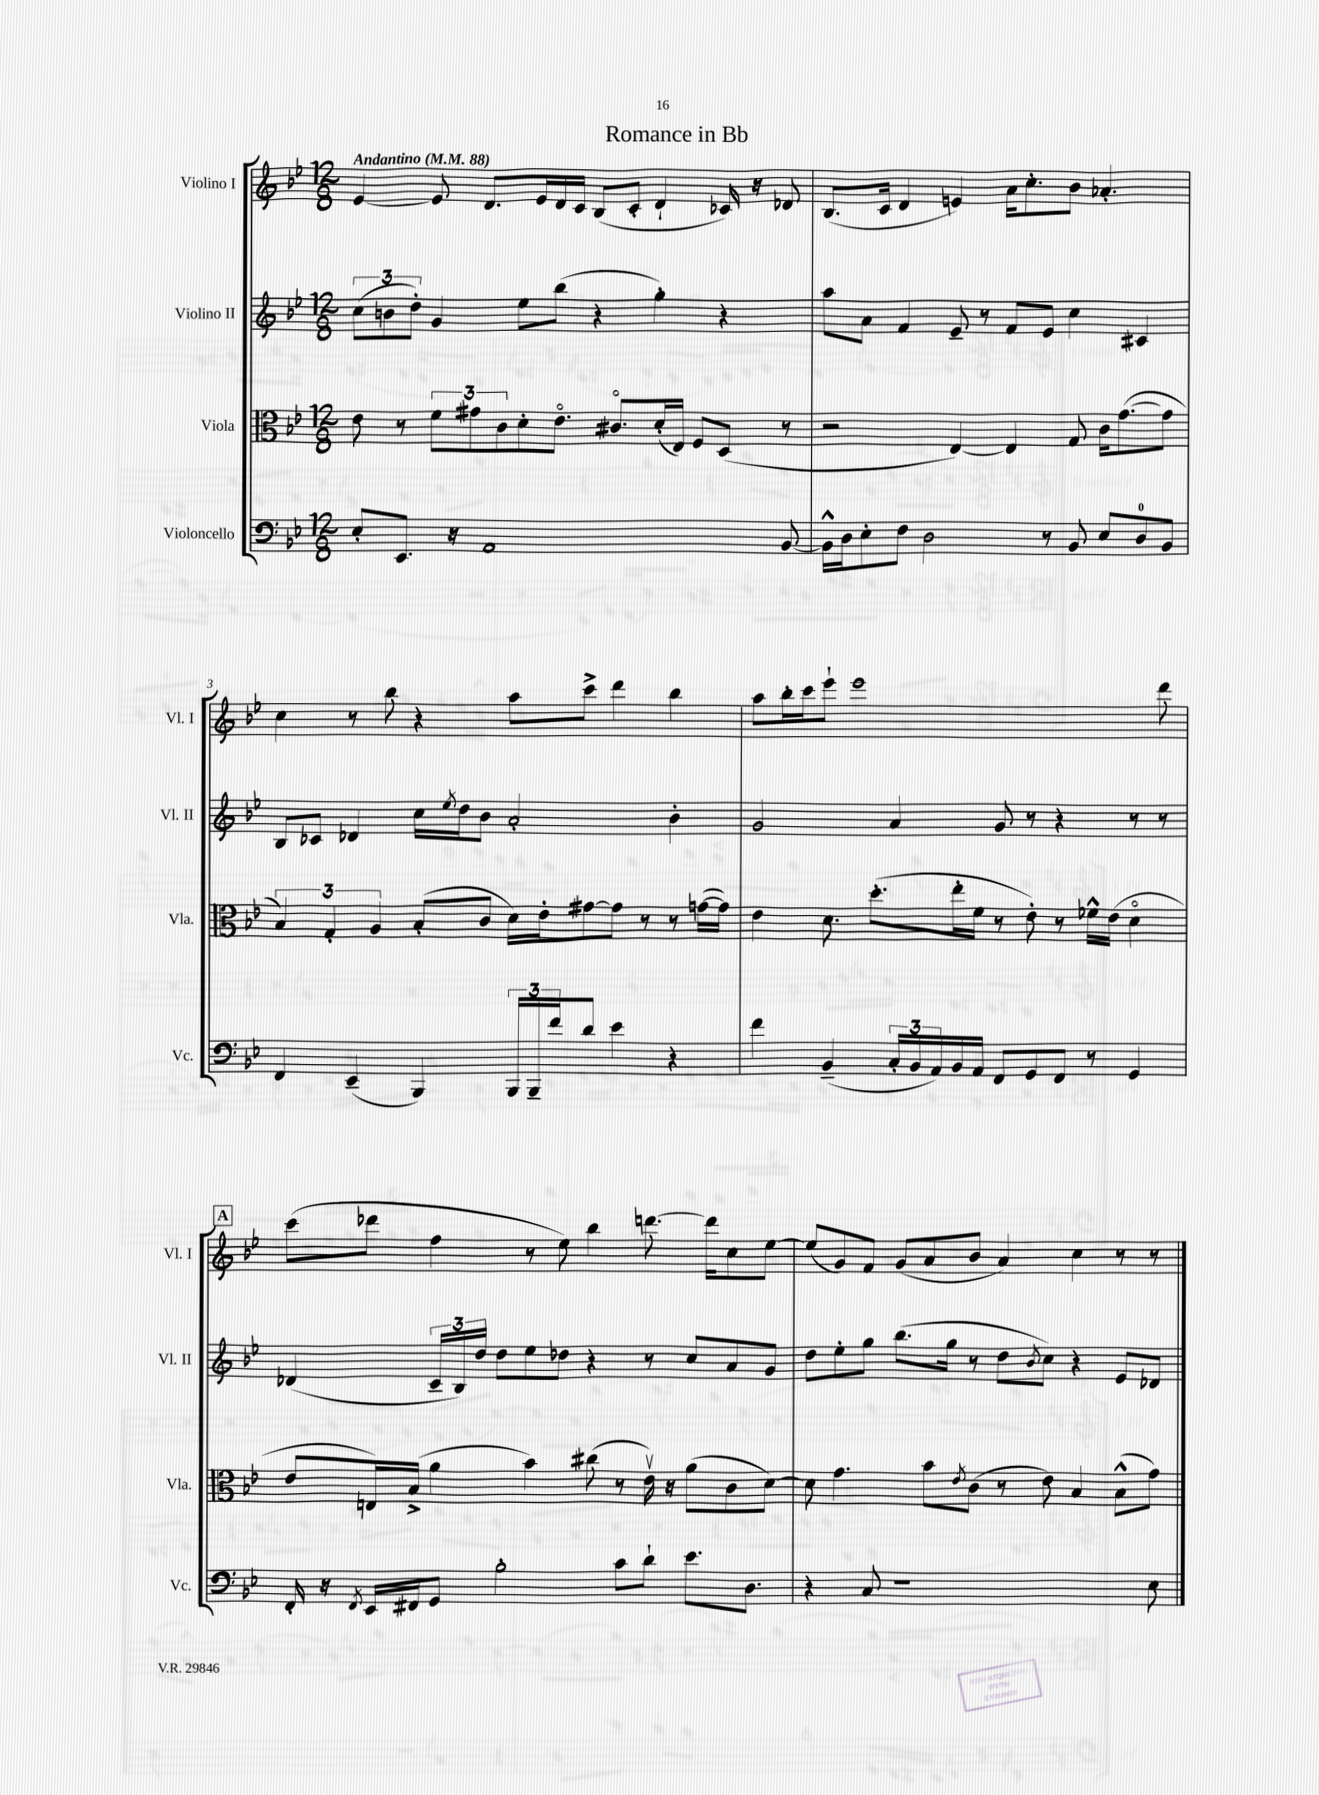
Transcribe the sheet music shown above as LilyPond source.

\header { title = "Romance in Bb" }
<<
\new StaffGroup <<
\new Staff = "s0" \with { instrumentName = "Violino I" shortInstrumentName = "Vl. I" } {
    \clef treble \key bes \major \numericTimeSignature \time 12/8 \tempo "Andantino" 4 = 88
    ees'4~ ees'8 d'8. ees'16 d'16 c'16 bes8( c'8-. d'4-! ces'16) r16 des'8 |
    bes8.( c'16 d'4 e'4) a'16 c''8.-. bes'8 aes'4.-. |
    c''4 r8 bes''8 r4 a''8 c'''8-> d'''4 bes''4 |
    a''8 bes''16-. c'''16 ees'''8-! ees'''1 d'''8 |
    \mark \markup { \box "A" } c'''8( des'''8 f''4 r8 ees''8) bes''4 d'''8.~ d'''16 c''8 ees''8~ |
    ees''8( g'8) f'8 g'8( a'8 bes'8 a'4) c''4 r8 r8 \bar "|." |
}
\new Staff = "s1" \with { instrumentName = "Violino II" shortInstrumentName = "Vl. II" } {
    \clef treble \key bes \major \numericTimeSignature \time 12/8
    \tuplet 3/2 { c''8( b'8 d''8-.) } g'4 ees''8 bes''8( r4 g''4-.) r4 |
    a''8 a'8 f'4 ees'8-- r8 f'8 ees'8 c''4 cis'4 |
    bes8 ces'8 des'4 c''16 \acciaccatura { ees''8 } d''16 bes'8 a'2-. bes'4-. |
    g'2 a'4 g'8 r8 r4 r8 r8 |
    \mark \markup { \box "A" } des'4( \tuplet 3/2 { c'16-- bes16) d''16 } d''8 ees''8 des''8 r4 r8 c''8 a'8 g'8 |
    d''8 ees''8-. g''8 bes''8.( g''16 r8 d''8 \acciaccatura { bes'8 } c''8) r4 ees'8 des'8 \bar "|." |
}
\new Staff = "s2" \with { instrumentName = "Viola" shortInstrumentName = "Vla." } {
    \clef alto \key bes \major \numericTimeSignature \time 12/8
    ees'8 r8 \tuplet 3/2 { f'8 gis'8 c'8 } d'8-. ees'8.\flageolet cis'8.\flageolet d'16-.( ees16) f8 d8( r8 |
    r2 ees4~) ees4 g8 c'16 g'8.~( g'8 |
    \tuplet 3/2 { bes4) g4-. a4 } bes8-.( c'8 d'16) ees'16-. gis'8~ gis'8 r8 r8 g'16~( g'16) |
    ees'4 d'8. d''8.-.( ees''16-. f'16 r8 ees'8-.) r8 fes'16-^ ees'16( d'4\flageolet |
    \mark \markup { \box "A" } ees'8 e16) bes16->( a'4 bes'4) cis''8( r8 ees'16\upbow) r16 a'8( c'8 d'8~) |
    d'8 g'4. bes'8 \acciaccatura { ees'8 } c'8( r8 ees'8) bes4 bes8-^( g'8) \bar "|." |
}
\new Staff = "s3" \with { instrumentName = "Violoncello" shortInstrumentName = "Vc." } {
    \clef bass \key bes \major \numericTimeSignature \time 12/8
    ees8-. ees,8. r16 a,1 bes,8~ |
    bes,16-^ d16 ees8-. f8 d2 r8 bes,8 ees8 d8-0 bes,8 |
    f,4 ees,4--( bes,,4) \tuplet 3/2 { bes,,16 bes,,16-- f'16 } d'8 ees'4 r4 |
    f'4 bes,4--( \tuplet 3/2 { c16-. bes,16 a,16) } bes,16 a,16 f,8 g,8 f,8 r8 g,4 |
    \mark \markup { \box "A" } f,16-. r16 \acciaccatura { f,8 } ees,16 fis,16 g,8 bes2-. c'8 d'8-! ees'8. d8. |
    r4 c8 r1 ees8 \bar "|." |
}
>>
>>
